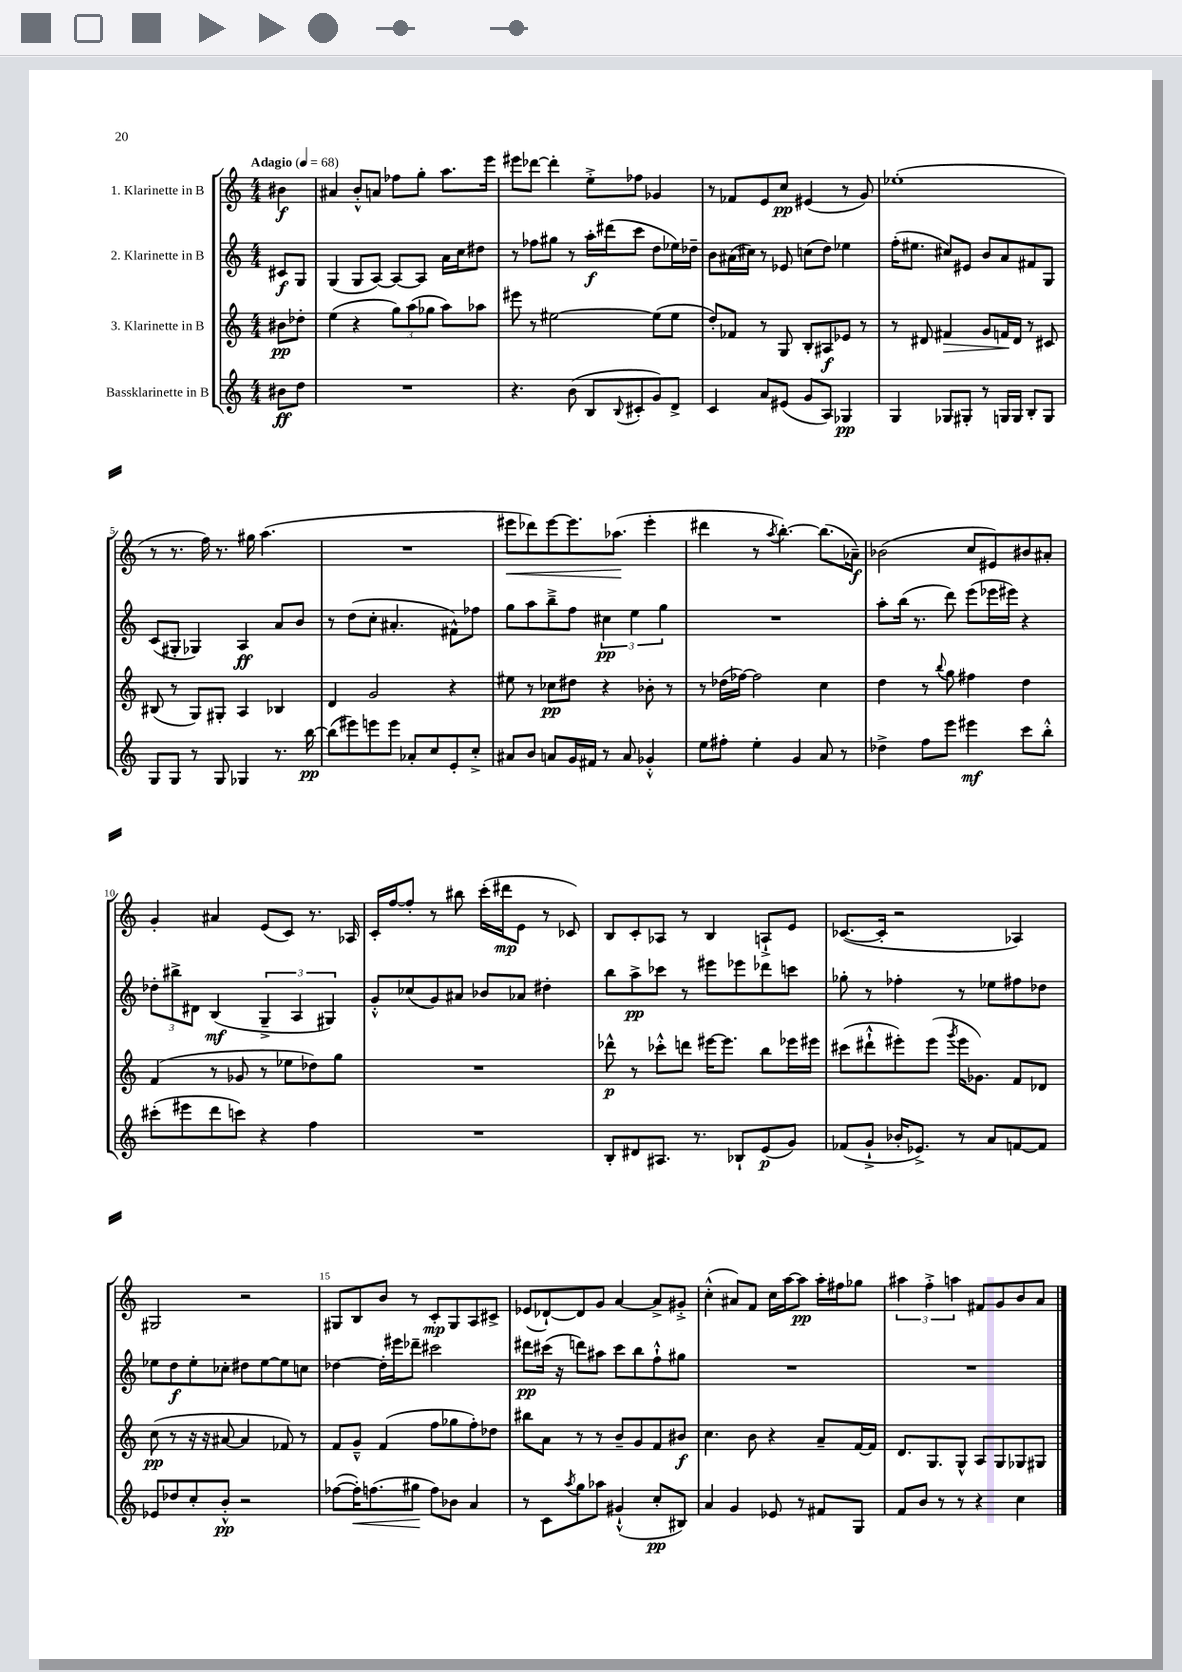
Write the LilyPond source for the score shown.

<<
\new StaffGroup <<
\new Staff = "s0" \with { instrumentName = "1. Klarinette in B" } {
    \clef treble \key c \major \numericTimeSignature \time 4/4 \partial 4 \tempo "Adagio" 4 = 68
    bis'4\f |
    ais'4 b'8-.-^ a'8 fes''8 g''8-. a''8. e'''16 |
    eis'''8 des'''8~ des'''4-. e''8-.-> fes''8 ges'4 |
    r8 fes'8 e'8 c''8\pp eis'4( r8 g'8) |
    ees''1-.( |
    r8 r8. f''16) r8. gis''16 a''4.( |
    R1 |
    eis'''8\< des'''8) eis'''8~ eis'''8. aes''8.\!( eis'''4-. |
    dis'''4 r8 \acciaccatura { a''8 } b''4.~-.) b''8.( aes'16--\f) |
    bes'2( c''8 eis'8) bis'8 ais'8-. |
    g'4-. ais'4 e'8( c'8) r8. aes16 |
    c'16-. f''16~ f''8-. r8 bis''8 c'''16-.( dis'''16\mp e'8 r8 ces'8) |
    b8 c'8-. aes8 r8 b4 a8-!-> e'8 |
    ces'8.~( ces'16-. r2 aes4) |
    gis2 r2 |
    gis8 b8 b'8 r8 c'8-.\mp gis8 a8 cis'8-> |
    ees'8( des'8~-!) des'8 g'8 a'4~ a'8-> gis'8-.-> |
    c''4-.-^( ais'8) f'8 c''16 a''16~ a''8\pp a''16-. fis''16 ges''8 |
    \tuplet 3/2 { ais''4 f''4-.-> a''4 } fis'8 g'8 b'8 a'8 \bar "|." |
}
\new Staff = "s1" \with { instrumentName = "2. Klarinette in B" } {
    \clef treble \key c \major \numericTimeSignature \time 4/4 \partial 4
    cis'8\f g8 |
    g4( g8 a8~) a8~ a8 a'16 c''16 dis''8 |
    r8 fes''8 gis''8 r8 a''16-.\f dis'''16( c'''8 d''8 ees''16) des''16-- |
    b'8 ais'16( cis''16) r8 ees'8 c''8( d''8) ees''4 |
    f''16-.( eis''8. cis''8) eis'8 b'8 a'8 fis'8 g8 |
    c'8( gis8-. ges4) a4\ff a'8 b'8 |
    r8 d''8( c''8-. ais'4.-. fis'8-^) fes''8 |
    g''8 a''8 b''8---> f''8 \tuplet 3/2 { cis''4\pp e''4 g''4 } |
    R1 |
    a''8-. b''16( r8. d'''8) e'''8( ees'''16 eis'''16) r4 |
    \tuplet 3/2 { des''8-. bis''8-> dis'8 } b4\mf( \tuplet 3/2 { g4---> a4 gis4) } |
    g'8-.-^ ces''8( g'8) ais'8 bes'8 aes'8 dis''4-. |
    b''8 a''8->\pp ces'''8 r8 eis'''8 ees'''8 des'''8 c'''8 |
    ges''8-. r8 fes''4-. r8 ees''8 fis''8 des''8 |
    ees''8 d''8\f ees''8-. ces''8-. dis''8 ees''8~ ees''8 c''8 |
    des''4~ des''16-. eis'''16 des'''8-- cis'''2 |
    dis'''8\pp cis'''16( r16 d'''8) ais''8 cis'''8 b''8 f''8-!-^ gis''8 |
    R1 |
    R1 \bar "|." |
}
\new Staff = "s2" \with { instrumentName = "3. Klarinette in B" } {
    \clef treble \key c \major \numericTimeSignature \time 4/4 \partial 4
    bis'8\pp des''8-. |
    e''4( r4 \tuplet 3/2 { g''8) a''8( ges''8 } a''8) aes''8 |
    eis'''8 r8 eis''2~ eis''8( eis''8 |
    d''8-.) fes'8 r8 g8 b8-. ais8\f ees'8 r8 |
    r8 dis'8 fis'4\> g'8 f'16\! dis'16 r8 cis'8 |
    bis8( r8 g8) gis8-. a4 bes4 |
    d'4 g'2 r4 |
    eis''8 r8 ces''8\pp dis''8 r4 bes'8-. r8 |
    r8 des''16( fes''16~) fes''2 c''4 |
    d''4 r8 \appoggiatura { b''8 } g''8 fis''4 d''4 |
    f'4( r8 ges'8 r8 ees''8 des''8) g''8 |
    R1 |
    des'''8-^\p r8 ces'''8-.-^ d'''8 eis'''16~ eis'''8. b''8 ees'''16 eis'''16 |
    cis'''8( dis'''8-!-^ eis'''8-.) eis'''8( \acciaccatura { g'''8 } eis'''16 ges'8.) f'8 des'8 |
    c''8\pp( r8 r16 r16 ais'8~ ais'4 fes'8) r8 |
    f'8 g'8---^ f'4( f''8 ges''8 f''8-.) des''8 |
    bis''8 a'8 r8 r8 b'8-- g'8 f'8 bis'8\f |
    c''4. b'8 r4 a'8-- f'16~ f'16 |
    d'8. g8. g8-^ a8 g8 ges8 gis8 \bar "|." |
}
\new Staff = "s3" \with { instrumentName = "Bassklarinette in B" } {
    \clef treble \key c \major \numericTimeSignature \time 4/4 \partial 4
    bis'8\ff d''8 |
    R1 |
    r4. b'8( b8 \appoggiatura { b8 } cis'8-. g'8) d'8-> |
    c'4 a'8 eis'8( g'8 a8) ges4\pp |
    g4 ges8 gis8-. r8 g16 g16 b8-. g8 |
    g8 g8 r8 g8 ges4 r8. b''16~\pp |
    b''8( eis'''8) e'''8 e'''8 aes'8-. c''8 e'8-. c''8-.-> |
    ais'8 b'8 a'8 g'16 fis'16 r8 a'8 ges'4-.-^ |
    e''8 fis''8-. e''4-. g'4 a'8 r8 |
    des''4-> f''8 e'''8 eis'''4\mf c'''8 b''8-.-^ |
    cis'''8-.( eis'''8 d'''8 c'''8) r4 f''4 |
    R1 |
    b8-. dis'8 ais8. r8. bes8-! e'8\p( g'8) |
    fes'8( g'8-!-> bes'16-. ees'8.->) r8 a'8 f'8~ f'8 |
    ees'8 des''8 c''8-. b'8-.-^\pp r2 |
    fes''8~( fes''16-.\<) f''8.( gis''8\! f''8) bes'8 a'4 |
    r8 c'8 \acciaccatura { a''8 } g''8 aes''8 gis'4-!-^( c''8-.\pp bis8) |
    a'4 g'4 ees'8 r8 fis'8 g8 |
    f'8 b'8 r8 r8 r4 c''4 \bar "|." |
}
>>
>>
\layout { \context { \Score \override BarNumber.break-visibility = ##(#f #t #t) barNumberVisibility = #(every-nth-bar-number-visible 5) } }
